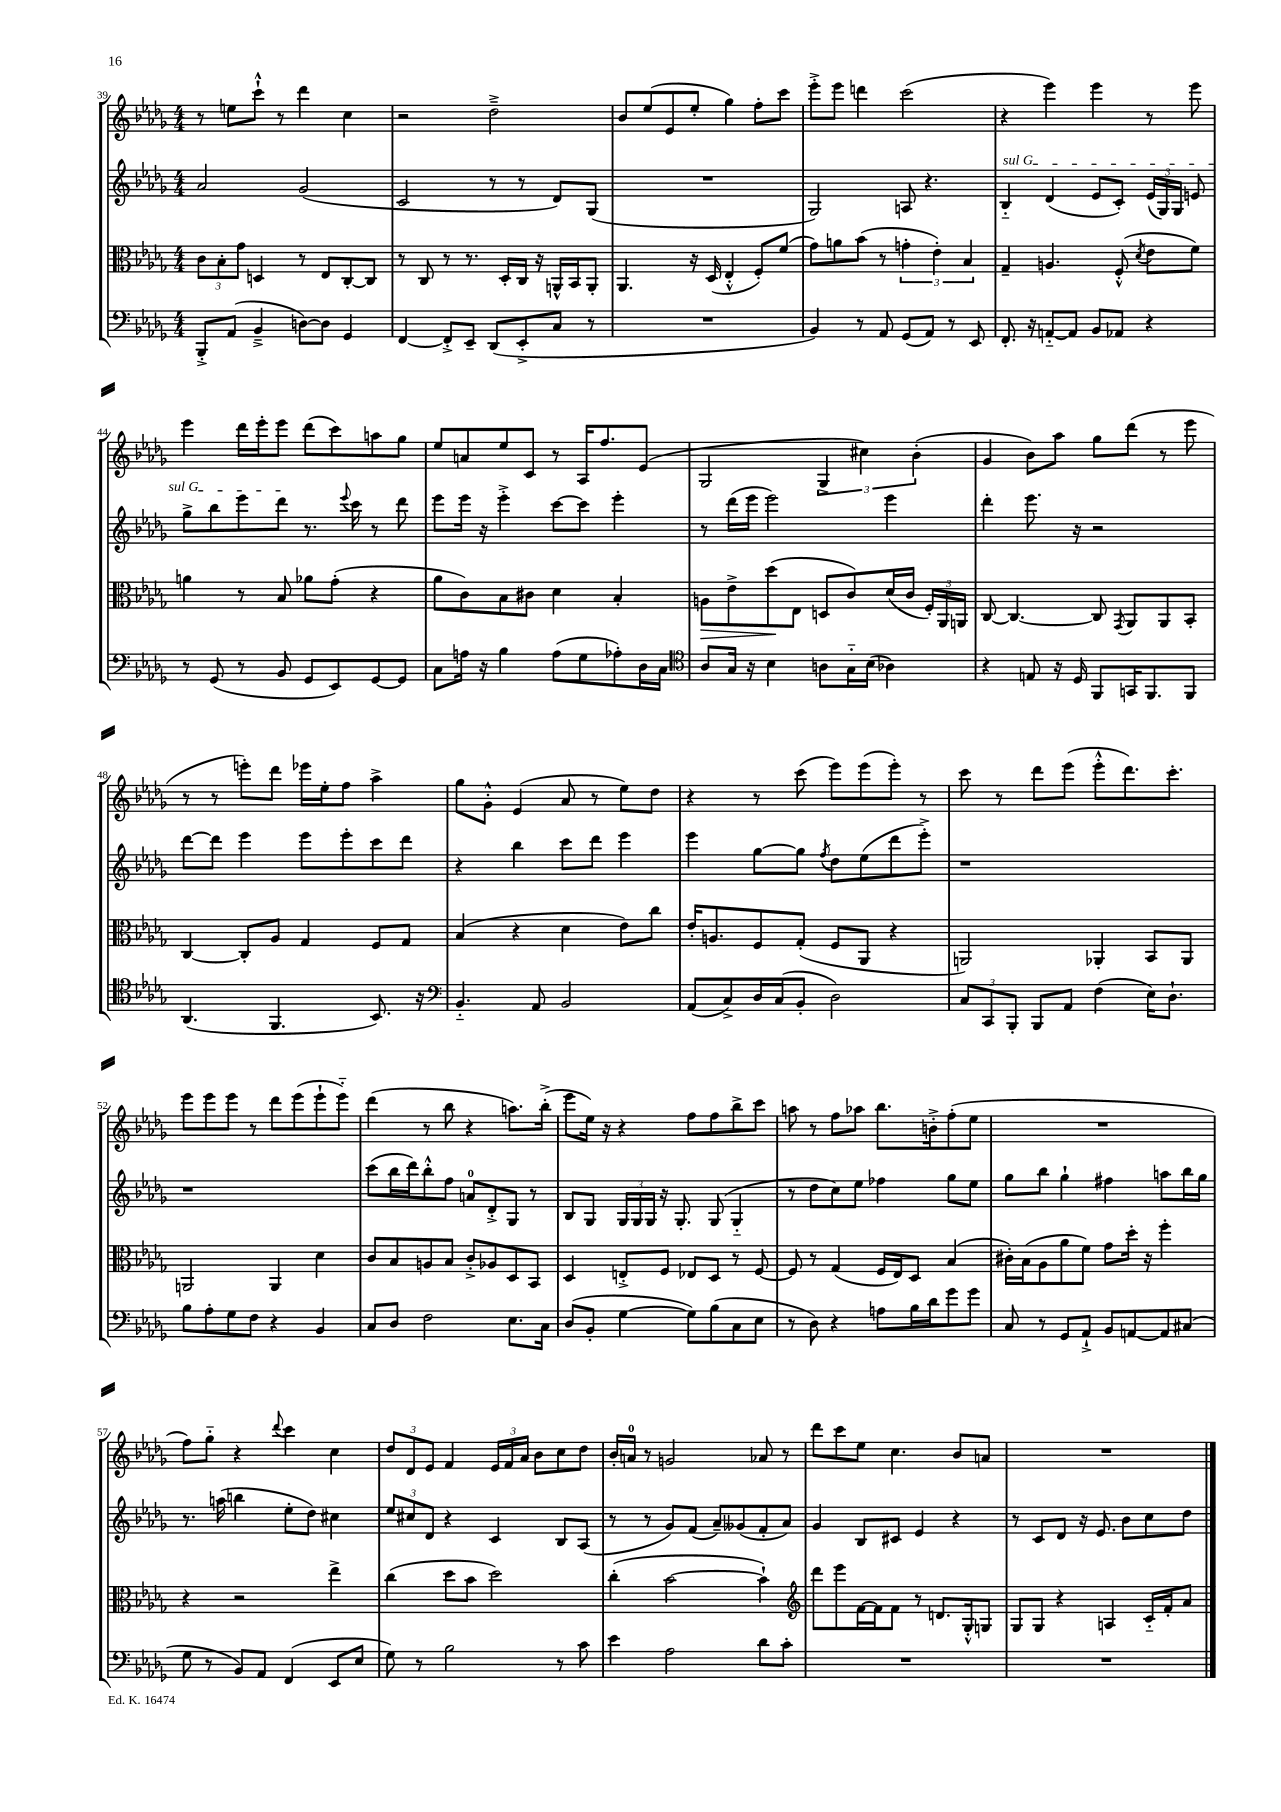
<<
\new StaffGroup <<
\new Staff = "s0" {
    \clef treble \key des \major \numericTimeSignature \time 4/4
    \autoBeamOff r8 e''8[ c'''8]-!-^ r8 des'''4 c''4 |
    r2 des''2---> |
    bes'8[ ees''8( ees'8 ees''8]-. ges''4) f''8[-. c'''8] |
    ees'''8[-.-> ees'''8] d'''4 c'''2( |
    r4 ees'''4) ees'''4 r8 ees'''8 |
    ees'''4 des'''16[ ees'''16-. ees'''8] des'''8[( c'''8) a''8 ges''8] |
    ees''8[ a'8 ees''8 c'8] r8 aes16[ f''8. ees'8]( |
    ges2 \tuplet 3/2 { ges4-> cis''4) bes'4-.( } |
    ges'4 bes'8[) aes''8] ges''8[ des'''8]( r8 ees'''8 |
    r8 r8 e'''8[-.) des'''8] ees'''16[ ees''16-. f''8] aes''4-> |
    ges''8[ ges'8]-.-^ ees'4( aes'8 r8 ees''8[) des''8] |
    r4 r8 c'''8( ees'''8[) ees'''8( ees'''8]-.) r8 |
    c'''8 r8 des'''8[ ees'''8]( ees'''8[-.-^ des'''8.) c'''8.]-. |
    ees'''8[ ees'''8 ees'''8] r8 des'''8[ ees'''8( ees'''8-! ees'''8]-_) |
    des'''4( r8 bes''8 r4 a''8.[) bes''16]-.->( |
    ees'''8[ ees''16]) r16 r4 f''8[ f''8 bes''8-> c'''8] |
    a''8 r8 f''8[ aes''8] bes''8.[ b'16-.-> f''8-.( ees''8] |
    R1 |
    f''8[) ges''8]-_ r4 \appoggiatura { des'''8 } c'''4 c''4 |
    \tuplet 3/2 { des''8[ des'8 ees'8] } f'4 \tuplet 3/2 { ees'16[ f'16 aes'16] } bes'8[ c''8 des''8] |
    bes'16[-. a'16]-0 r8 g'2 aes'8 r8 |
    des'''8[ c'''8 ees''8] c''4. bes'8[ a'8] |
    R1 \bar "|." |
}
\new Staff = "s1" {
    \clef treble \key des \major \numericTimeSignature \time 4/4
    \autoBeamOff aes'2 ges'2( |
    c'2 r8 r8 des'8[) ges8]( |
    R1 |
    ges2) a8 r4. |
    \once \override TextSpanner.bound-details.left.text = \markup { \italic "sul G" } bes4-_\startTextSpan des'4( ees'8[ c'8]-.) \tuplet 3/2 { ees'16[( ges16) ges16] } e'8 |
    ges''8[-> bes''8 ees'''8 des'''8]\stopTextSpan r8. \appoggiatura { ees'''8 } c'''16 r8 des'''8 |
    ees'''8[ ees'''16] r16 ees'''4-.-> c'''8[~ c'''8] ees'''4-. |
    r8 des'''16[( ees'''16] ees'''2) ees'''4 |
    des'''4-. ees'''8. r16 r2 |
    des'''8[~ des'''8] ees'''4 ees'''8[ ees'''8-. c'''8 des'''8] |
    r4 bes''4 c'''8[ des'''8] ees'''4 |
    ees'''4 ges''8[~ ges''8] \acciaccatura { f''8 } des''8[ ees''8( des'''8 ees'''8]-.->) |
    r1 |
    r1 |
    c'''8[( bes''16 des'''16) bes''8-.-^ f''8] a'8[-0 des'8-.-> ges8] r8 |
    bes8[ ges8] \tuplet 3/2 { ges16[ ges16 ges16] } r16 ges8.-. ges8( ges4-_ |
    r8 des''8[ c''8) ees''8] fes''4 ges''8[ ees''8] |
    ges''8[ bes''8] ges''4-! fis''4 a''8[ bes''16 ges''16] |
    r8. a''16( b''4 ees''8[-. des''8]) cis''4 |
    \tuplet 3/2 { ees''8[ cis''8 des'8] } r4 c'4 bes8[ aes8]( |
    r8 r8 ges'8[) f'8]( aes'8[--) geses'8( f'8-. aes'8]) |
    ges'4 bes8[ cis'8] ees'4 r4 |
    r8 c'8[ des'8] r16 ees'8. bes'8[ c''8 des''8] \bar "|." |
}
\new Staff = "s2" {
    \clef alto \key des \major \numericTimeSignature \time 4/4
    \autoBeamOff \tuplet 3/2 { c'8[ bes8-. ges'8] } d4 r8 ees8[ c8~-. c8] |
    r8 c8 r8 r8. des16[-. c16] r16 a,16[-^ bes,16 a,8]-. |
    aes,4. r16 des16( ees4-.-^ f8[-.) f'8]( |
    ges'8[) a'8 bes'8]( r8 \tuplet 3/2 { g'4-. ees'4-.) bes4 } |
    ges4-- a4. f8-.-^( \acciaccatura { des'8 } ees'8[ f'8]) |
    a'4 r8 bes8 aes'8[ ges'8]-.( r4 |
    aes'8[ c'8) bes8 cis'8] des'4 bes4-. |
    a8[\> ees'8-> des''8\!( ees8] d8[ c'8) des'16( c'16] \tuplet 3/2 { f16[-.) aes,16 a,16] } |
    c8~ c4.~ c8 \acciaccatura { ges,8 } aes,8[ aes,8 bes,8]-. |
    c4~ c8[-. aes8] ges4 f8[ ges8] |
    bes4( r4 des'4 ees'8[) c''8] |
    ees'16[-. a8. f8 ges8]-.( f8[ aes,8] r4 |
    a,2) aes,4-. bes,8[ aes,8] |
    a,2 a,4 des'4 |
    c'8[ bes8 a8 bes8] c'8[-.-> aes8 des8 bes,8] |
    des4 e8[-.-> f8] ees8[ des8] r8 f8~ |
    f8 r8 ges4( f16[ ees16) des8] bes4( |
    cis'16[-.) bes16( aes8 aes'8 f'8]) ges'8[ des''16]-. r16 f''4-. |
    r4 r2 ees''4-> |
    c''4( des''8[ bes'8] des''2) |
    c''4-.( bes'2~ bes'4-!) |
    \clef treble des'''8[ ees'''8 f'16~ f'16 f'8] r8 d'8.[ ges16-.-^ g8] |
    ges8[ ges8] r4 a4 c'16[-_ f'16-. aes'8] \bar "|." |
}
\new Staff = "s3" {
    \clef bass \key des \major \numericTimeSignature \time 4/4
    \autoBeamOff bes,,8[-.-> aes,8]( bes,4---> d8[~) d8] ges,4 |
    f,4~ f,8[-.-> ees,8]-- des,8[( ees,8-.-> c8] r8 |
    R1 |
    bes,4) r8 aes,8 ges,8[( aes,8]) r8 ees,8 |
    f,8.-. r16 a,8[~-_ a,8] bes,8[ aes,8] r4 |
    r8 ges,8( r8 bes,8 ges,8[ ees,8) ges,8~ ges,8] |
    c8[ a16] r16 bes4 a8[( ges8 aes8-.) des16 c16] |
    \clef tenor aes8[ ges16] r16 bes4 a8[ ges16-_ bes16]( aes4) |
    r4 e8 r16 des16 f,8[ g,16 f,8. f,8] |
    aes,4.( f,4. bes,8.) r16 |
    \clef bass bes,4.-_ aes,8 bes,2 |
    aes,8[( c8->) des16 c16( bes,8]-. des2) |
    \tuplet 3/2 { c8[ c,8 bes,,8]-. } bes,,8[ aes,8] f4( ees16[) des8.]-! |
    bes8[ aes8-. ges8 f8] r4 bes,4 |
    c8[ des8] f2 ees8.[ c16] |
    des8[( bes,8]-. ges4~ ges8[) bes8( c8 ees8] |
    r8 des8) r4 a8[ bes16 des'16 ges'8 ges'8] |
    c8 r8 ges,8[ aes,8]-!-> bes,8[ a,8~ a,8 cis8]( |
    ges8 r8 bes,8[) aes,8] f,4( ees,8[ ees8] |
    ges8) r8 bes2 r8 c'8 |
    ees'4 aes2 des'8[ c'8]-. |
    R1 |
    R1 \bar "|." |
}
>>
>>
\layout { \context { \Score currentBarNumber = #39 } }
